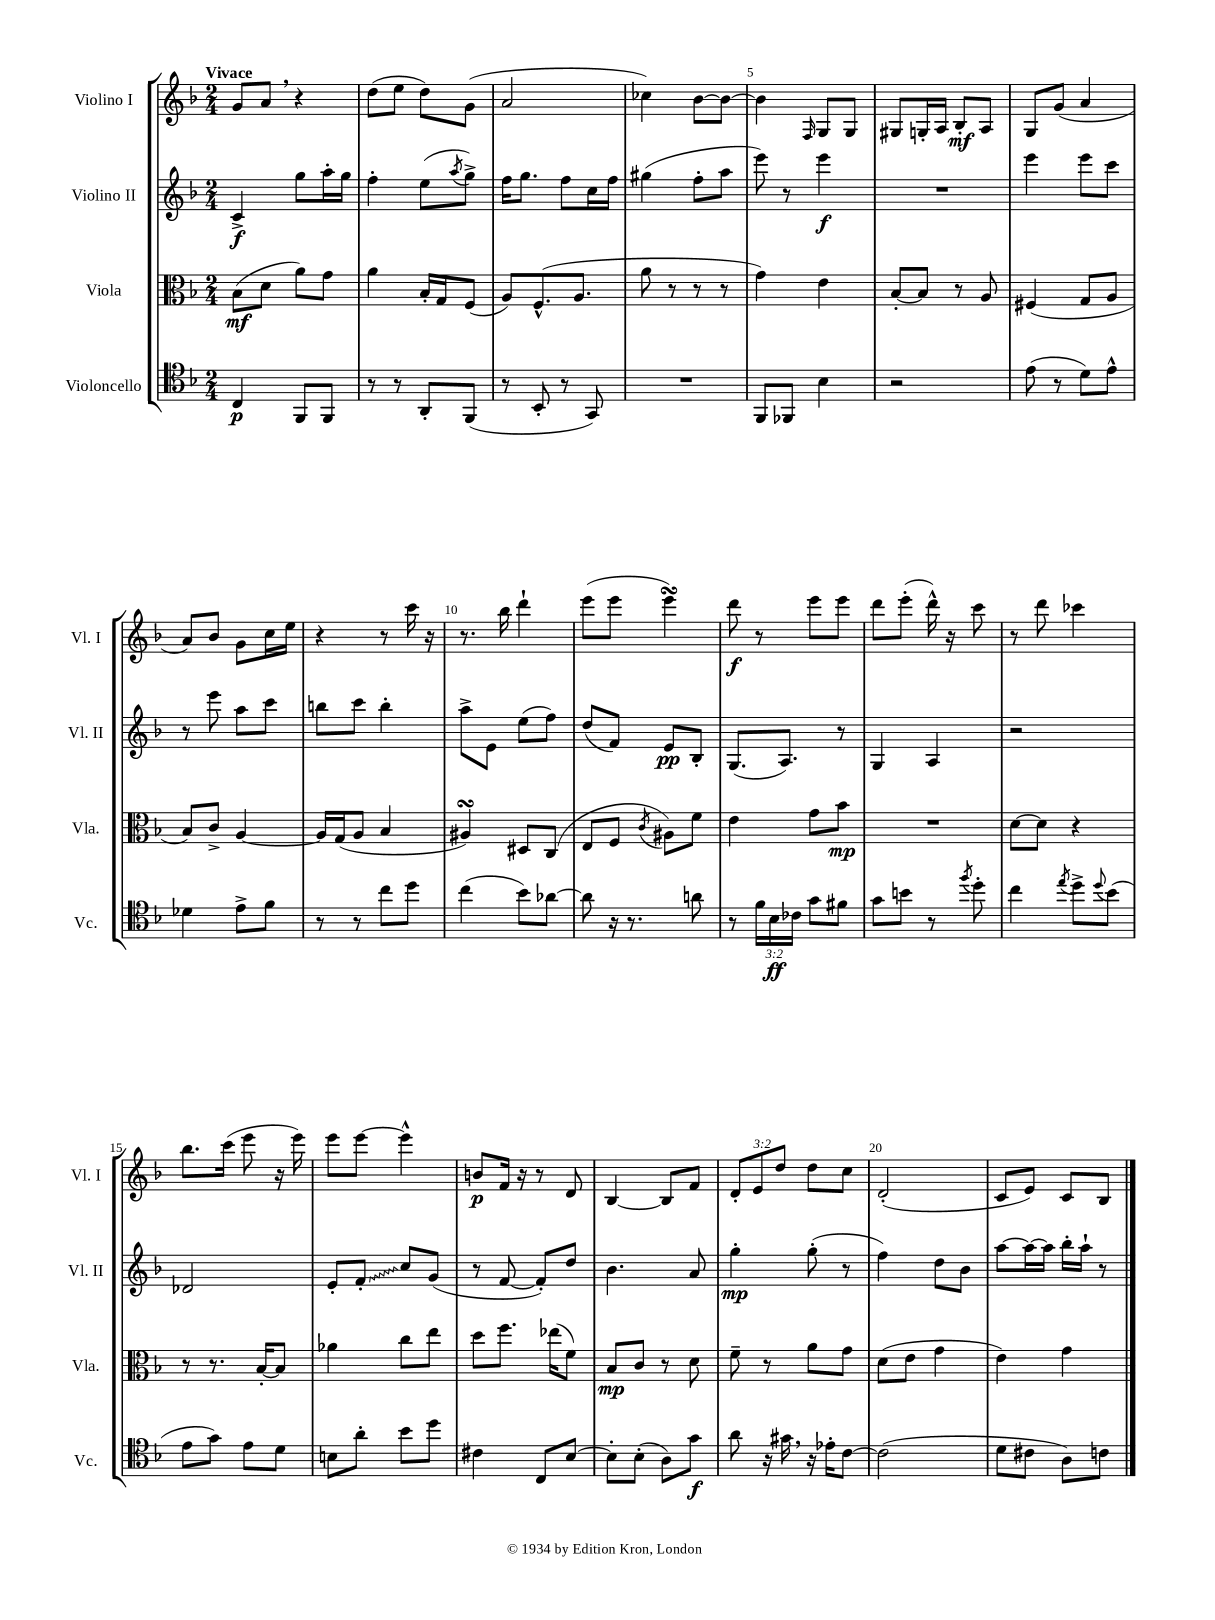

**kern	**kern	**kern	**kern
*staff4	*staff3	*staff2	*staff1
*clefC4	*clefC3	*clefG2	*clefG2
*k[b-]	*k[b-]	*k[b-]	*k[b-]
*M2/4	*M2/4	*M2/4	*M2/4
4C	(8B-	4c^	8g
.	8d	.	8a
8FF	8a)	8gg	4r
8FF	8g	16aa'	.
.	.	16gg	.
=	=	=	=
8r	4a	4ff'	(8dd
8r	.	.	8ee
8AA'	16B-'	(8ee	8dd)
.	16G	.	.
.	.	8qaa	.
(8FF	(8F	8gg^)	(8g
=	=	=	=
8r	8A)	16ff	2a
.	.	8.gg	.
8BB-'	(8.F^^	.	.
8r	.	8ff	.
.	8.A	.	.
8GG)	.	16cc	.
.	.	16ff	.
=	=	=	=
2r	8a	(4gg#	4cc-)
.	8r	.	.
.	8r	8ff'	[8b-
.	8r	8aa	8b-_
=	=	=	=
8FF	4g)	8eee)	4b-]
8FF-	.	8r	.
.	.	.	16qqF
4B-	4e	4eee	8G
.	.	.	8G
=	=	=	=
2r	[8B-'	2r	8G#
.	8B-]	.	16G'
.	.	.	16A
.	8r	.	8B-'
.	8A	.	8A
=	=	=	=
(8e	(4F#	4eee	8G
8r	.	.	(8g
8d)	8G	8eee	4a
8e^^	8A	8ccc	.
=	=	=	=
4d-	8B-)	8r	8a)
.	8c^	8eee	8b-
8e^	[4A	8aa	8g
8f	.	8ccc	16cc
.	.	.	16ee
=	=	=	=
8r	16A]	8bb	4r
.	(16G	.	.
8r	8A	8ccc	.
8cc	4B-	4bb'	8r
8dd	.	.	16ccc
.	.	.	16r
=	=	=	=
(4cc	4A#)	8aa^	8.r
.	.	8e	.
.	.	.	16bb-
8b-)	8D#	(8ee	4ddd`
[8a-	(8C	8ff)	.
=	=	=	=
8a-]	8E	(8dd	(8eee
16r	8F	8f)	8eee
8.r	.	.	.
.	8qc	.	.
.	8A#)	8e	4eee)
8a	8f	8B-'	.
=	=	=	=
8r	4e	(8.G	8ddd
24f	.	.	8r
24B-	.	.	.
.	.	8.A)	.
24c-	.	.	.
8g	8g	.	8eee
8f#	8b-	8r	8eee
=	=	=	=
8g	2r	4G	8ddd
8b	.	.	(8eee'
8r	.	4A	16ddd^^)
.	.	.	16r
8qff	.	.	.
8dd'	.	.	8ccc
=	=	=	=
4cc	[8d	2r	8r
.	8d]	.	8ddd
8qee	.	.	.
8dd^	4r	.	4ccc-
8qqdd	.	.	.
(8b-	.	.	.
=	=	=	=
8e	8r	2d-	8.bb-
8g)	8.r	.	.
.	.	.	(16ccc
8e	.	.	8eee
.	[16B-'	.	.
8d	8B-]	.	16r
.	.	.	16eee)
=	=	=	=
8B	4a-	8e'	8eee
8a'	.	8f'	[8eee
8b-	8cc	8cc	4eee^^]
8dd	8ee	(8g	.
=	=	=	=
4c#	8dd	8r	8b
.	8.ff	[8f	16f
.	.	.	16r
8C	.	8f'])	8r
.	(16ee-	.	.
[8B-	8f)	8dd	8d
=	=	=	=
8B-']	8B-	4.b-	[4B-
(8B-'	8c	.	.
8A)	8r	.	8B-]
8g	8d	8a	8f
=	=	=	=
8a	8f~	4gg'	12d'
.	.	.	12e
16r	8r	.	.
.	.	.	12dd
16g#	.	.	.
16r	8a	(8gg'	8dd
16e-'	.	.	.
[8c	8g	8r	8cc
=	=	=	=
(2c]	(8d	4ff)	(2d'
.	8e	.	.
.	4g	8dd	.
.	.	8b-	.
=	=	=	=
8d	4e)	[8aa	8c
8c#	.	16aa_	8e)
.	.	16aa]	.
8A)	4g	16bb-'	8c
.	.	16aa`	.
8c	.	8r	8B-
==	==	==	==
*-	*-	*-	*-
